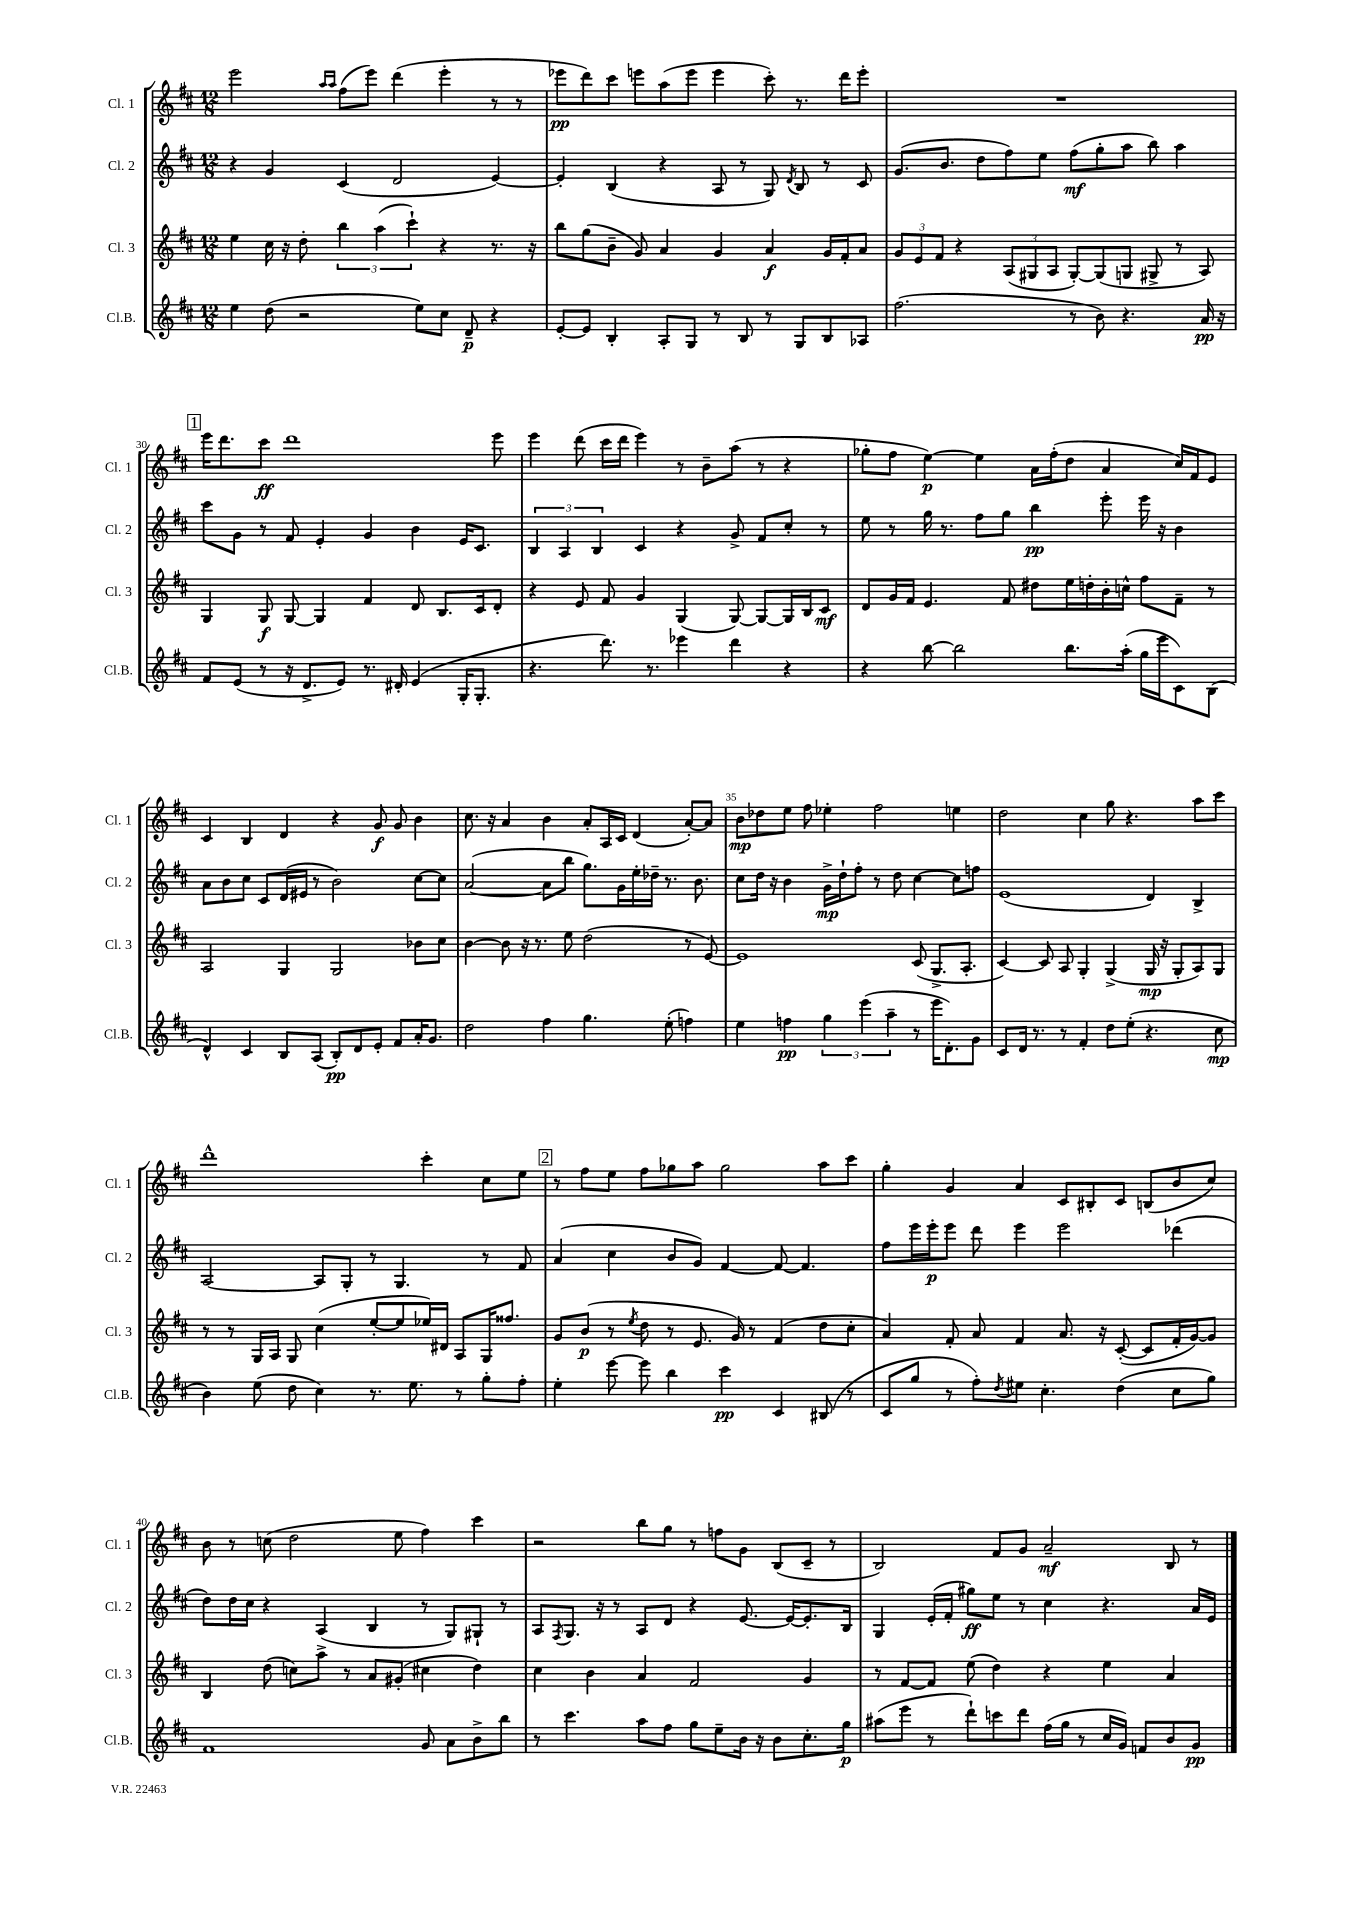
<<
\new StaffGroup <<
\new Staff = "s0" \with { instrumentName = "Cl. 1" shortInstrumentName = "Cl. 1" } {
    \clef treble \key d \major \numericTimeSignature \time 12/8
    e'''2 \grace { a''16 a''16 } fis''8( e'''8) d'''4( e'''4-. r8 r8 |
    ees'''8\pp d'''8) cis'''8 e'''8 a''8( e'''8 e'''4 cis'''8-.) r8. d'''16 e'''8-. |
    R1. |
    \mark \markup { \box "1" } e'''16 d'''8. cis'''8\ff d'''1 e'''8 |
    e'''4 d'''8( cis'''16 d'''16 e'''4) r8 b'8-- a''8( r8 r4 |
    ges''8-. fis''8 e''4~\p) e''4 a'16 fis''16-.( d''8 a'4 cis''16) fis'16 e'8 |
    cis'4 b4 d'4 r4 g'8\f g'8 b'4 |
    cis''8. r16 a'4 b'4 a'8-. a16 cis'16 d'4( a'8~-.) a'8 |
    b'8\mp des''8 e''8 fis''8 ees''4-. fis''2 e''4 |
    d''2 cis''4 g''8 r4. a''8 cis'''8 |
    d'''1-^ cis'''4-. cis''8 e''8 |
    \mark \markup { \box "2" } r8 fis''8 e''8 fis''8 ges''8 a''8 ges''2 a''8 cis'''8 |
    g''4-. g'4 a'4 cis'8 bis8-. cis'8 b8( b'8 cis''8) |
    b'8 r8 c''8( d''2 e''8 fis''4) cis'''4 |
    r2 b''8 g''8 r8 f''8 g'8 b8( cis'8-- r8 |
    b2) fis'8 g'8 a'2--\mf b8 r8 \bar "|." |
}
\new Staff = "s1" \with { instrumentName = "Cl. 2" shortInstrumentName = "Cl. 2" } {
    \clef treble \key d \major \numericTimeSignature \time 12/8
    r4 g'4 cis'4( d'2 e'4~) |
    e'4-. b4( r4 a8 r8 g8) \acciaccatura { d'8 } b8 r8 cis'8 |
    g'8.( b'8. d''8 fis''8) e''8 fis''8\mf( g''8-. a''8 b''8) a''4 |
    \mark \markup { \box "1" } cis'''8 g'8 r8 fis'8 e'4-. g'4 b'4 e'16 cis'8. |
    \tuplet 3/2 { b4 a4 b4 } cis'4 r4 g'8-> fis'8 cis''8-. r8 |
    e''8 r8 g''16 r8. fis''8 g''8 b''4\pp e'''8-. e'''16 r16 b'4 |
    a'8 b'8 cis''8 cis'8 d'16( eis'16 r8 b'2) cis''8~ cis''8 |
    a'2~( a'8 b''8 g''8.) g'16 e''16-. des''16-- r8. b'8. |
    cis''8 d''16 r16 b'4 g'16->\mp d''16-! fis''8-. r8 d''8 cis''4~ cis''8 f''8 |
    e'1( d'4) b4-> |
    a2~ a8 g8-. r8 g4. r8 fis'8 |
    \mark \markup { \box "2" } a'4( cis''4 b'8 g'8) fis'4~ fis'8~ fis'4. |
    fis''8 e'''16 e'''16-.\p e'''8 d'''8 e'''4 e'''2 des'''4( |
    d''8) d''16 cis''16 r4 a4( b4 r8 g8) gis8-! r8 |
    a8 \acciaccatura { fis8 } g8. r16 r8 a8 d'8 r4 e'8.~ e'16~ e'8.-. b16 |
    g4 e'16-.( fis'16-. gis''8\ff) e''8 r8 cis''4 r4. a'16 e'16 \bar "|." |
}
\new Staff = "s2" \with { instrumentName = "Cl. 3" shortInstrumentName = "Cl. 3" } {
    \clef treble \key d \major \numericTimeSignature \time 12/8
    e''4 cis''16 r16 d''8-. \tuplet 3/2 { b''4 a''4( cis'''4-!) } r4 r8. r16 |
    b''8 g''8( b'8-- g'8) a'4 g'4 a'4\f g'16 fis'16-. a'8 |
    \tuplet 3/2 { g'8 e'8 fis'8 } r4 \tuplet 3/2 { a8( gis8 a8 } gis8~-.) gis8( g8 gis8-> r8 a8) |
    \mark \markup { \box "1" } g4 g8\f g8~ g4 fis'4 d'8 b8. cis'16 d'8-. |
    r4 e'8 fis'8 g'4 g4( g8~) g8~ g16 b16 cis'8\mf |
    d'8 g'16 fis'16 e'4. fis'8 dis''8 e''16 d''16-. b'16-. c''16-^ fis''8 fis'8-- r8 |
    a2 g4 g2 bes'8 cis''8 |
    b'4~ b'8 r16 r8. e''8 d''2( r8 e'8~) |
    e'1 cis'8( g8.-> a8.-. |
    cis'4~) cis'8 a8 g4-. g4->( g16\mp r16 g8-. a8) g8 |
    r8 r8 g16 a16 g8 cis''4( e''8~-. e''8 ees''16) dis'16 a8 g16 fisis''8. |
    \mark \markup { \box "2" } g'8 b'8\p( r8 \acciaccatura { e''8 } d''8 r8 e'8. g'16) r8 fis'4( d''8 cis''8-. |
    a'4) fis'8-. a'8 fis'4 a'8. r16 cis'8~-.( cis'8 fis'16-. g'16~) g'8 |
    b4 d''8( c''8) a''8-> r8 a'8 gis'8-.( cis''4 d''4) |
    cis''4 b'4 a'4 fis'2 g'4 |
    r8 fis'8~ fis'8 e''8( d''4) r4 e''4 a'4 \bar "|." |
}
\new Staff = "s3" \with { instrumentName = "Cl.B." shortInstrumentName = "Cl.B." } {
    \clef treble \key d \major \numericTimeSignature \time 12/8
    e''4 d''8( r2 e''8) cis''8 d'8--\p r4 |
    e'8~-. e'8 b4-. a8-. g8 r8 b8 r8 g8 b8 aes8 |
    fis''2.( r8 b'8) r4. a'16\pp r16 |
    \mark \markup { \box "1" } fis'8 e'8( r8 r16 d'8.-> e'8) r8. dis'16-. e'4( g16-. g8.-. |
    r4. d'''8.) r8. ees'''4 d'''4 r4 |
    r4 b''8~ b''2 b''8. a''16-.( g''16 e'''16 cis'8) b8( |
    d'4-^) cis'4 b8 a8( b8-.\pp) d'8 e'8-. fis'8 a'16-. g'8. |
    d''2 fis''4 g''4. e''8-.( f''4) |
    e''4 f''4\pp \tuplet 3/2 { g''4 e'''4( a''4-- } r8 e'''16 d'8.-.) g'8 |
    cis'8 d'16 r8. r8 fis'4-. d''8 e''8-.( r4. cis''8\mp |
    b'4) e''8( d''8 cis''4) r8. e''8. r8 g''8-. fis''8-. |
    \mark \markup { \box "2" } e''4-. e'''8~ e'''8 b''4 cis'''4\pp cis'4 bis8( r8 |
    cis'8 g''8 r8 fis''8-.) \acciaccatura { d''8 } eis''8 cis''4.-. d''4( cis''8 g''8) |
    fis'1 g'8 a'8 b'8-> b''8 |
    r8 cis'''4. a''8 fis''8 g''8 e''8-- b'16 r16 b'8 cis''8.-. g''16\p |
    ais''8( e'''8 r8 d'''8-!) c'''8 d'''8 fis''16( g''16 r8 cis''16 g'16) f'8 b'8 g'8\pp \bar "|." |
}
>>
>>
\layout { \context { \Score currentBarNumber = #27 \override BarNumber.break-visibility = ##(#f #t #t) barNumberVisibility = #(every-nth-bar-number-visible 5) } }
